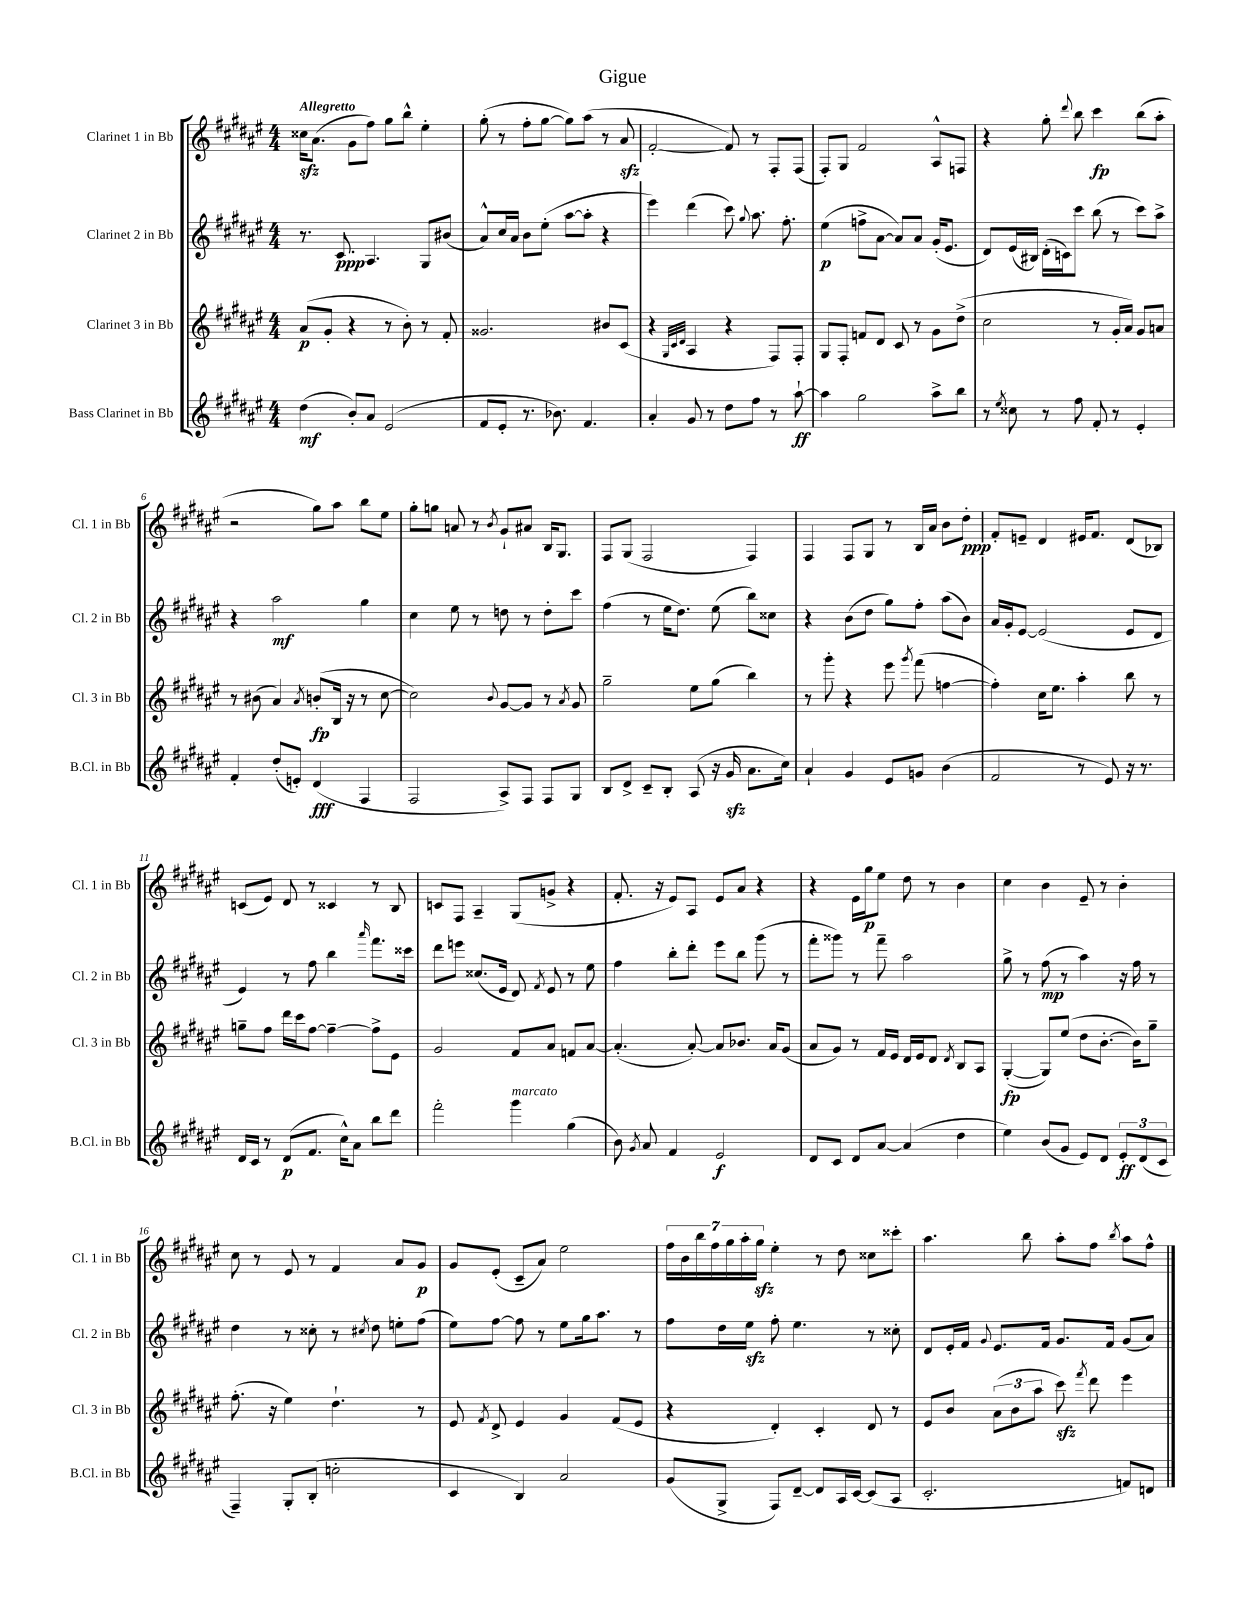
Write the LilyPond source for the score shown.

\header { title = "Gigue" }
<<
\new StaffGroup <<
\new Staff = "s0" \with { instrumentName = "Clarinet 1 in Bb" shortInstrumentName = "Cl. 1 in Bb" } {
    \clef treble \key fis \major \numericTimeSignature \time 4/4 \tempo "Allegretto"
    \autoBeamOff cisis''16[\sfz ais'8.]( gis'8[ fis''8]) gis''8[ b''8]-^ eis''4-. |
    gis''8-.( r8 fis''8[-. gis''8]~ gis''8[) ais''8]( r8 ais'8\sfz |
    fis'2~-. fis'8) r8 fis8[-. fis8]( |
    fis8[-.) gis8] fis'2 ais8[-^ f8] |
    r4 gis''8-. \appoggiatura { dis'''8 } b''8 cis'''4\fp b''8[( ais''8]-. |
    r2 gis''8[) ais''8] b''8[ eis''8] |
    gis''8[-. g''8] a'8 r8 \acciaccatura { b'8 } gis'8[-! ais'8] b16[ gis8.] |
    fis8[ gis8]( fis2 fis4) |
    fis4 fis8[ gis8] r8 b16[ ais'16] b'8[ dis''8]-.\ppp |
    fis'8[-. e'8]-- dis'4 eis'16[ fis'8.] dis'8[( bes8]) |
    c'8[( eis'8]) dis'8 r8 cisis'4 r8 b8 |
    c'8[ fis8] ais4-- gis8[( g'8]-> r4 |
    fis'8.-. r16 eis'8[) ais8] eis'8[ ais'8] r4 |
    r4 eis'16[ gis''16\p eis''8] dis''8 r8 b'4 |
    cis''4 b'4 eis'8-- r8 b'4-. |
    cis''8 r8 eis'8 r8 fis'4 ais'8[ gis'8]\p |
    gis'8[ eis'8]-.( cis'8[-- ais'8]) eis''2 |
    \tuplet 7/4 { fis''16[ b'16 b''16 fis''16 gis''16 ais''16-. gis''16]\sfz } eis''4-. r8 dis''8 cisis''8[ cisis'''8]-. |
    ais''4. b''8 ais''8[-. fis''8] \acciaccatura { b''8 } ais''8[ fis''8]-^ \bar "|." |
}
\new Staff = "s1" \with { instrumentName = "Clarinet 2 in Bb" shortInstrumentName = "Cl. 2 in Bb" } {
    \clef treble \key fis \major \numericTimeSignature \time 4/4
    \autoBeamOff r8. cis'8.\ppp ais4. gis8[ bis'8]( |
    ais'8[-^) cis''16 ais'16] b'8[ eis''8]-.( ais''8[~ ais''8]-. r4 |
    eis'''4) dis'''4( cis'''8) \appoggiatura { gis''8 } ais''8. fis''8.-. |
    eis''4\p( f''8[-> ais'8]~ ais'8[) ais'8] gis'16[-.( eis'8.] |
    dis'8[) eis'16( bis16]) dis'16[-.( c'16) cis'''8] b''8( r8 cis'''8[) ais''8]-> |
    r4 ais''2\mf gis''4 |
    cis''4 eis''8 r8 d''8 r8 d''8[-. cis'''8] |
    fis''4( r8 eis''16[ dis''8.]) eis''8( b''8[) cisis''8] |
    r4 b'8[( dis''8] gis''8[) fis''8]-. ais''8[( b'8]) |
    ais'16[ gis'16-. eis'8]~ eis'2( eis'8[ dis'8] |
    eis'4) r8 fis''8 b''4 \grace { ais'''16 } fis'''8.[ cisis'''16] |
    dis'''8[ e'''8] cisis''8.[( eis'16] dis'8) \acciaccatura { fis'8 } eis'8 r8 eis''8 |
    fis''4 b''8[-. dis'''8]-. eis'''8[ b''8] gis'''8( r8 |
    fis'''8[-. gisis'''8]) r8 fis'''8-- ais''2 |
    gis''8-> r8 fis''8\mp( r8 ais''4) r16 fis''16 r8 |
    dis''4 r8 cisis''8-. r8 \acciaccatura { cis''8 } dis''8 e''8[-. fis''8]( |
    eis''8[) fis''8]~ fis''8 r8 eis''8[ gis''16 ais''8.] r8 |
    fis''8[ dis''16 eis''16]\sfz fis''8-. eis''4. r8 cisis''8-. |
    dis'8[ eis'16-. fis'16] \appoggiatura { gis'8 } eis'8.[ fis'16] gis'8.[ fis'16] gis'8[( ais'8]) \bar "|." |
}
\new Staff = "s2" \with { instrumentName = "Clarinet 3 in Bb" shortInstrumentName = "Cl. 3 in Bb" } {
    \clef treble \key fis \major \numericTimeSignature \time 4/4
    \autoBeamOff ais'8[\p( gis'8]-. r4 r8 b'8-.) r8 fis'8-. |
    gisis'2. bis'8[ cis'8]( |
    r4 \grace { gis32[ cis'32 dis'32] } ais4 r4 fis8[) fis8]-. |
    gis8[ fis8]-. f'8[ dis'8] cis'8 r8 gis'8[ dis''8]->( |
    cis''2 r8 gis'16[-. ais'16]) gis'8[ a'8] |
    r8 bis'8( ais'4) \acciaccatura { ais'8 } b'8[-.\fp( b16] r16 r8 cis''8~ |
    cis''2) \appoggiatura { b'8 } gis'8[~ gis'8] r8 \acciaccatura { ais'8 } gis'8 |
    gis''2-- eis''8[ gis''8]( b''4) |
    r8 gis'''8-. r4 eis'''8 \acciaccatura { gis'''8 } fis'''8( f''4~ |
    f''4-.) cis''16[ eis''8.] ais''4-. b''8 r8 |
    g''8[-- fis''8] dis'''16[ cis'''16 fis''8]~ fis''4~-- fis''8[-> eis'8] |
    gis'2 fis'8[ ais'8] f'8[ ais'8]~ |
    ais'4.-.( ais'8~-.) ais'8[ bes'8.] ais'16[ gis'8]( |
    ais'8[ gis'8]) r8 fis'16[ eis'16] dis'16[ eis'16 dis'8] \acciaccatura { dis'8 } b8[ ais8] |
    gis4~-.\fp( gis8[) eis''8]( dis''8[ b'8.]~-. b'16[) gis''8]-- |
    fis''8.-.( r16 eis''4) dis''4.-! r8 |
    eis'8 \acciaccatura { fis'8 } dis'8-> eis'4 gis'4 fis'8[( eis'8] |
    r4 dis'4-.) cis'4-. dis'8 r8 |
    eis'8[ b'8] \tuplet 3/2 { ais'8[( b'8 ais''8] } cis'''8\sfz) \acciaccatura { fis'''8 } dis'''8 eis'''4 \bar "|." |
}
\new Staff = "s3" \with { instrumentName = "Bass Clarinet in Bb" shortInstrumentName = "B.Cl. in Bb" } {
    \clef treble \key fis \major \numericTimeSignature \time 4/4
    \autoBeamOff dis''4\mf( b'8[-.) ais'8] eis'2( |
    fis'8[ eis'8]-. r8. bes'8.) fis'4. |
    ais'4-. gis'8 r8 dis''8[ fis''8] r8 ais''8~-!\ff |
    ais''4 gis''2 ais''8[-> b''8] |
    r8 \acciaccatura { eis''8 } cisis''8 r8 fis''8 fis'8-. r8 eis'4-. |
    fis'4-. dis''8[-.( e'8]-.) dis'4\fff( fis4 |
    fis2 ais8[->) fis8] fis8[ gis8] |
    b8[ dis'8]-> cis'8[-- b8]-. ais8( r16 gis'16\sfz ais'8.[ cis''16]) |
    ais'4-! gis'4 eis'8[ g'8] b'4( |
    fis'2 r8 eis'8) r16 r8. |
    dis'16[ cis'16] r8 dis'8[\p( fis'8.] cis''16[-^) ais'8] b''8[ dis'''8] |
    fis'''2-. gis'''4^\markup { \italic "marcato" } gis''4( |
    b'8) \acciaccatura { gis'8 } ais'8 fis'4 eis'2\f |
    dis'8[ cis'8] dis'8[ ais'8]~ ais'4( dis''4 |
    eis''4) b'8[( gis'8] eis'8[) dis'8] \tuplet 3/2 { eis'8[-.\ff dis'8( cis'8] } |
    fis4--) gis8[-. b8]-.( c''2-. |
    cis'4 b4) ais'2 |
    gis'8[( gis8]-> fis8[) dis'8]~-- dis'8[ ais16 cis'16]~ cis'8[( ais8] |
    cis'2.-. f'8[) d'8] \bar "|." |
}
>>
>>
